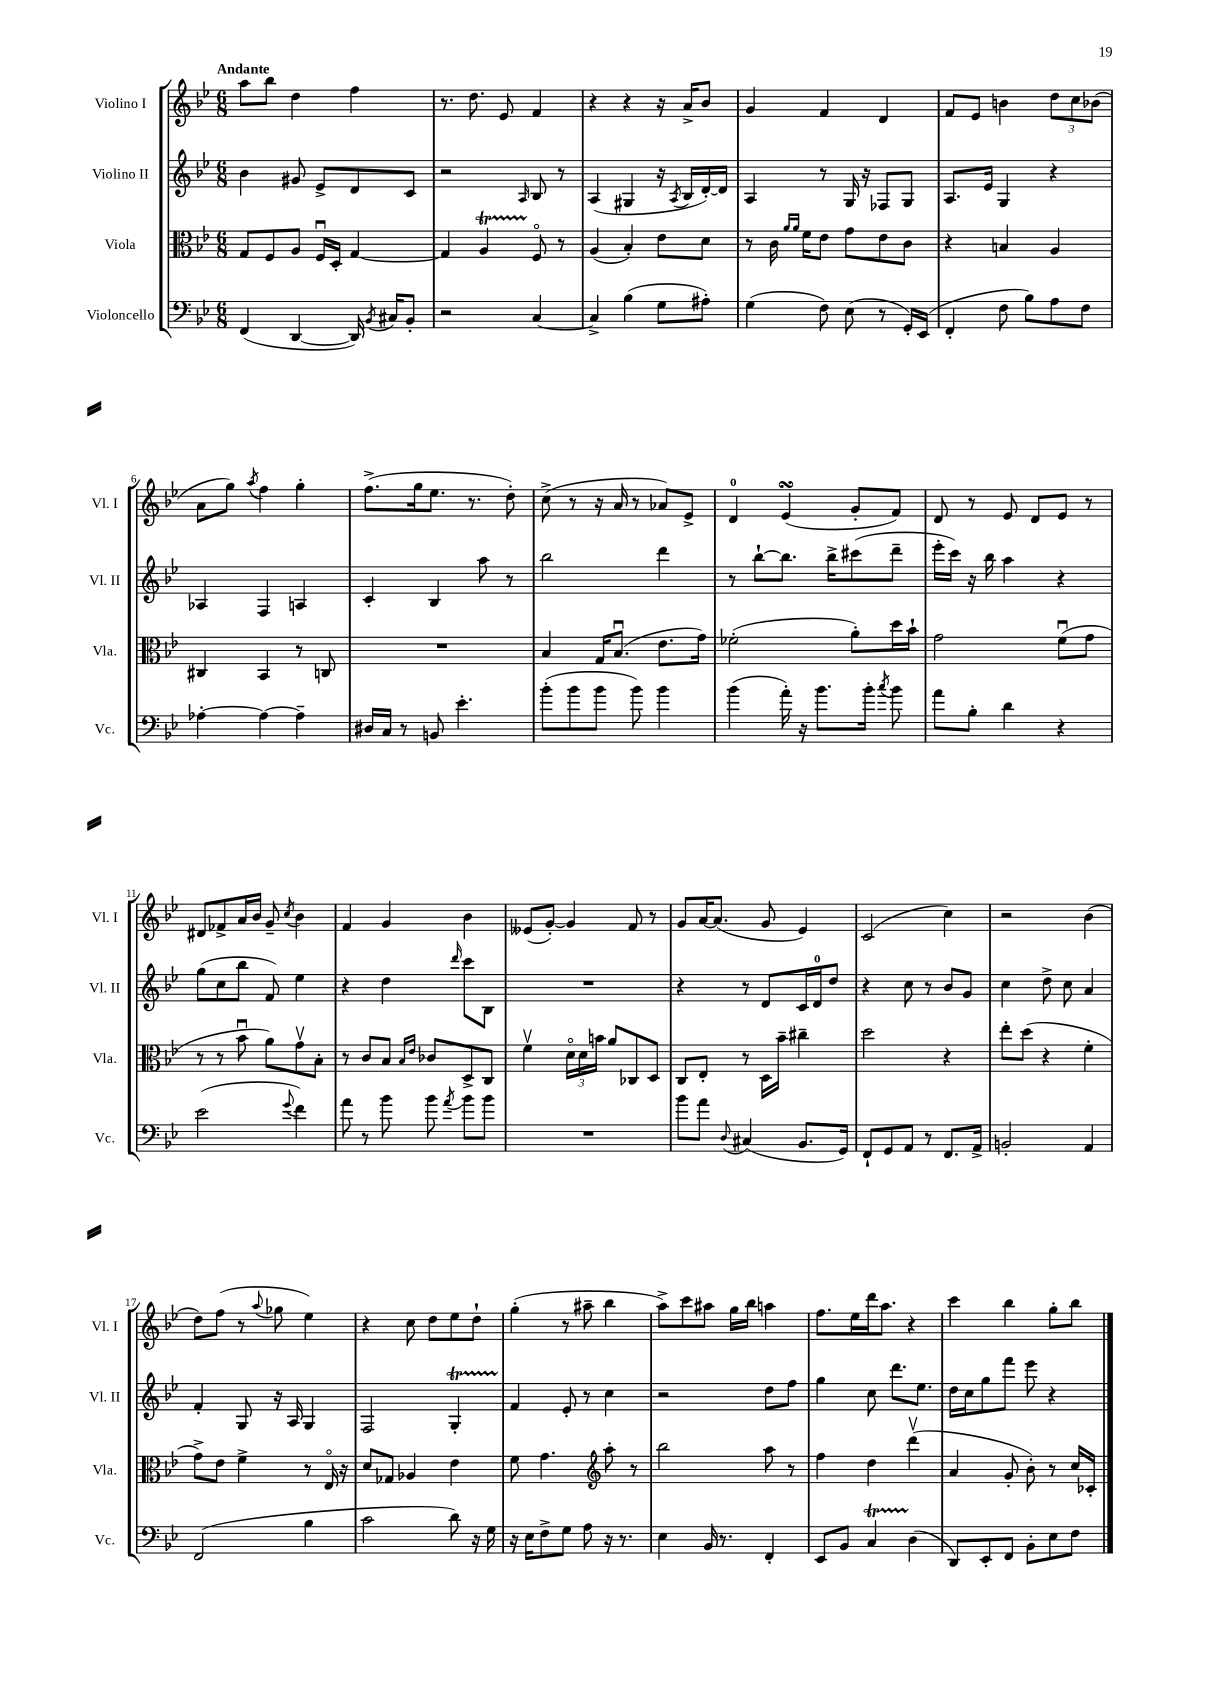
<<
\new StaffGroup <<
\new Staff = "s0" \with { instrumentName = "Violino I" shortInstrumentName = "Vl. I" } {
    \clef treble \key bes \major \numericTimeSignature \time 6/8 \tempo "Andante"
    \autoBeamOff a''8[ bes''8] d''4 f''4 |
    r8. d''8. ees'8 f'4 |
    r4 r4 r16 a'16[-> bes'8] |
    g'4 f'4 d'4 |
    f'8[ ees'8] b'4 \tuplet 3/2 { d''8[ c''8 bes'8]( } |
    a'8[ g''8]) \acciaccatura { a''8 } f''4 g''4-. |
    f''8.[->( g''16 ees''8.] r8. d''8-.) |
    c''8->( r8 r16 a'16 r8 aes'8[) ees'8]-> |
    d'4-0 ees'4\turn( g'8[-. f'8]) |
    d'8 r8 ees'8 d'8[ ees'8] r8 |
    dis'8[ fes'8-> a'16 bes'16] g'8-- \acciaccatura { c''8 } bes'4 |
    f'4 g'4 bes'4 |
    eeses'8[( g'8]~-.) g'4 f'8 r8 |
    g'8[ a'16~ a'8.]( g'8 ees'4) |
    c'2( c''4) |
    r2 bes'4( |
    d''8[) f''8]( r8 \appoggiatura { a''8 } ges''8 ees''4) |
    r4 c''8 d''8[ ees''8 d''8]-! |
    g''4-.( r8 ais''8-- bes''4 |
    a''8[->) c'''8 ais''8] g''16[ bes''16] a''4 |
    f''8.[ ees''16 d'''16 a''8.] r4 |
    c'''4 bes''4 g''8[-. bes''8] \bar "|." |
}
\new Staff = "s1" \with { instrumentName = "Violino II" shortInstrumentName = "Vl. II" } {
    \clef treble \key bes \major \numericTimeSignature \time 6/8
    \autoBeamOff bes'4 gis'8 ees'8[-> d'8 c'8] |
    r2 \grace { a16 } bes8 r8 |
    a4( gis4 r16 \acciaccatura { a8 } bes16[ d'16~-.) d'16] |
    a4 r8 g16 r16 fes8[ g8] |
    a8.[ ees'16] g4 r4 |
    aes4 f4 a4 |
    c'4-. bes4 a''8 r8 |
    bes''2 d'''4 |
    r8 bes''8[~-! bes''8.] bes''16[-> cis'''8( d'''8]-- |
    ees'''16[-. c'''16]) r16 bes''16 a''4 r4 |
    g''8[( c''8 bes''8] f'8) ees''4 |
    r4 d''4 \grace { d'''16 } c'''8[ bes8] |
    R2. |
    r4 r8 d'8[ c'16 d'16-0 d''8] |
    r4 c''8 r8 bes'8[ g'8] |
    c''4 d''8-> c''8 a'4 |
    f'4-. g8 r16 a16 g4 |
    f2 g4-.\startTrillSpan |
    f'4\stopTrillSpan ees'8-. r8 c''4 |
    r2 d''8[ f''8] |
    g''4 c''8 d'''8.[ ees''8.] |
    d''16[ c''16 g''8 f'''8] ees'''8 r4 \bar "|." |
}
\new Staff = "s2" \with { instrumentName = "Viola" shortInstrumentName = "Vla." } {
    \clef alto \key bes \major \numericTimeSignature \time 6/8
    \autoBeamOff g8[ f8 a8] f16[\downbow d16]-. g4~ |
    g4 a4\startTrillSpan f8\flageolet\stopTrillSpan r8 |
    a4( bes4-.) ees'8[ d'8] |
    r8 c'16 \grace { a'16[ a'16] } f'16[ ees'8] g'8[ ees'8 c'8] |
    r4 b4 a4 |
    cis4 bes,4 r8 c8 |
    R2. |
    bes4 g16[ bes8.]\downbow( ees'8.[ g'16]) |
    fes'2-.( a'8[-.) d''16 bes'16]-! |
    g'2 f'8[\downbow( g'8] |
    r8 r8 bes'8\downbow a'8[) g'8\upbow bes8]-. |
    r8 c'8[ bes8] \grace { bes16[ ees'16] } ces'8[ d8-> c8] |
    f'4\upbow \tuplet 3/2 { d'16[\flageolet d'16 b'16] } a'8[ ces8 d8] |
    c8[ ees8]-. r8 d16[ bes'16]-- cis''4-- |
    d''2 r4 |
    ees''8[-. d''8]( r4 f'4-. |
    g'8[->) ees'8] f'4-> r8 ees16\flageolet r16 |
    d'8[ ges8] aes4 ees'4 |
    f'8 g'4. \clef treble a''8-. r8 |
    bes''2 a''8 r8 |
    f''4 d''4 d'''4\upbow( |
    a'4 g'8-. bes'8-.) r8 c''16[ ces'16]-. \bar "|." |
}
\new Staff = "s3" \with { instrumentName = "Violoncello" shortInstrumentName = "Vc." } {
    \clef bass \key bes \major \numericTimeSignature \time 6/8
    \autoBeamOff f,4( d,4~ d,16) \acciaccatura { bes,8 } cis16[ bes,8]-. |
    r2 c4~ |
    c4-> bes4( g8[ ais8]-.) |
    g4( f8) ees8( r8 g,16[-.) ees,16]( |
    f,4-. f8 bes8[) a8 f8] |
    aes4~-. aes4~ aes4-- |
    dis16[ c16] r8 b,8 ees'4.-. |
    bes'8[-.( bes'8 bes'8] bes'8) bes'4 |
    bes'4( a'16-.) r16 bes'8.[ bes'16]-. \acciaccatura { c''8 } bes'8 |
    a'8[ bes8]-. d'4 r4 |
    ees'2( \appoggiatura { g'8 } f'4) |
    a'8 r8 bes'8 bes'8 \acciaccatura { a'8 } bes'8[ bes'8] |
    R2. |
    bes'8[ a'8] \appoggiatura { d8 } cis4( bes,8.[ g,16]) |
    f,8[-! g,8 a,8] r8 f,8.[ a,16]-> |
    b,2-. a,4 |
    f,2( bes4 |
    c'2 d'8) r16 g16 |
    r16 ees16[ f8-> g8] a8 r16 r8. |
    ees4 bes,16 r8. f,4-. |
    ees,8[ bes,8] c4\startTrillSpan d4\stopTrillSpan( |
    d,8[) ees,8-. f,8] bes,8[-. ees8 f8] \bar "|." |
}
>>
>>
